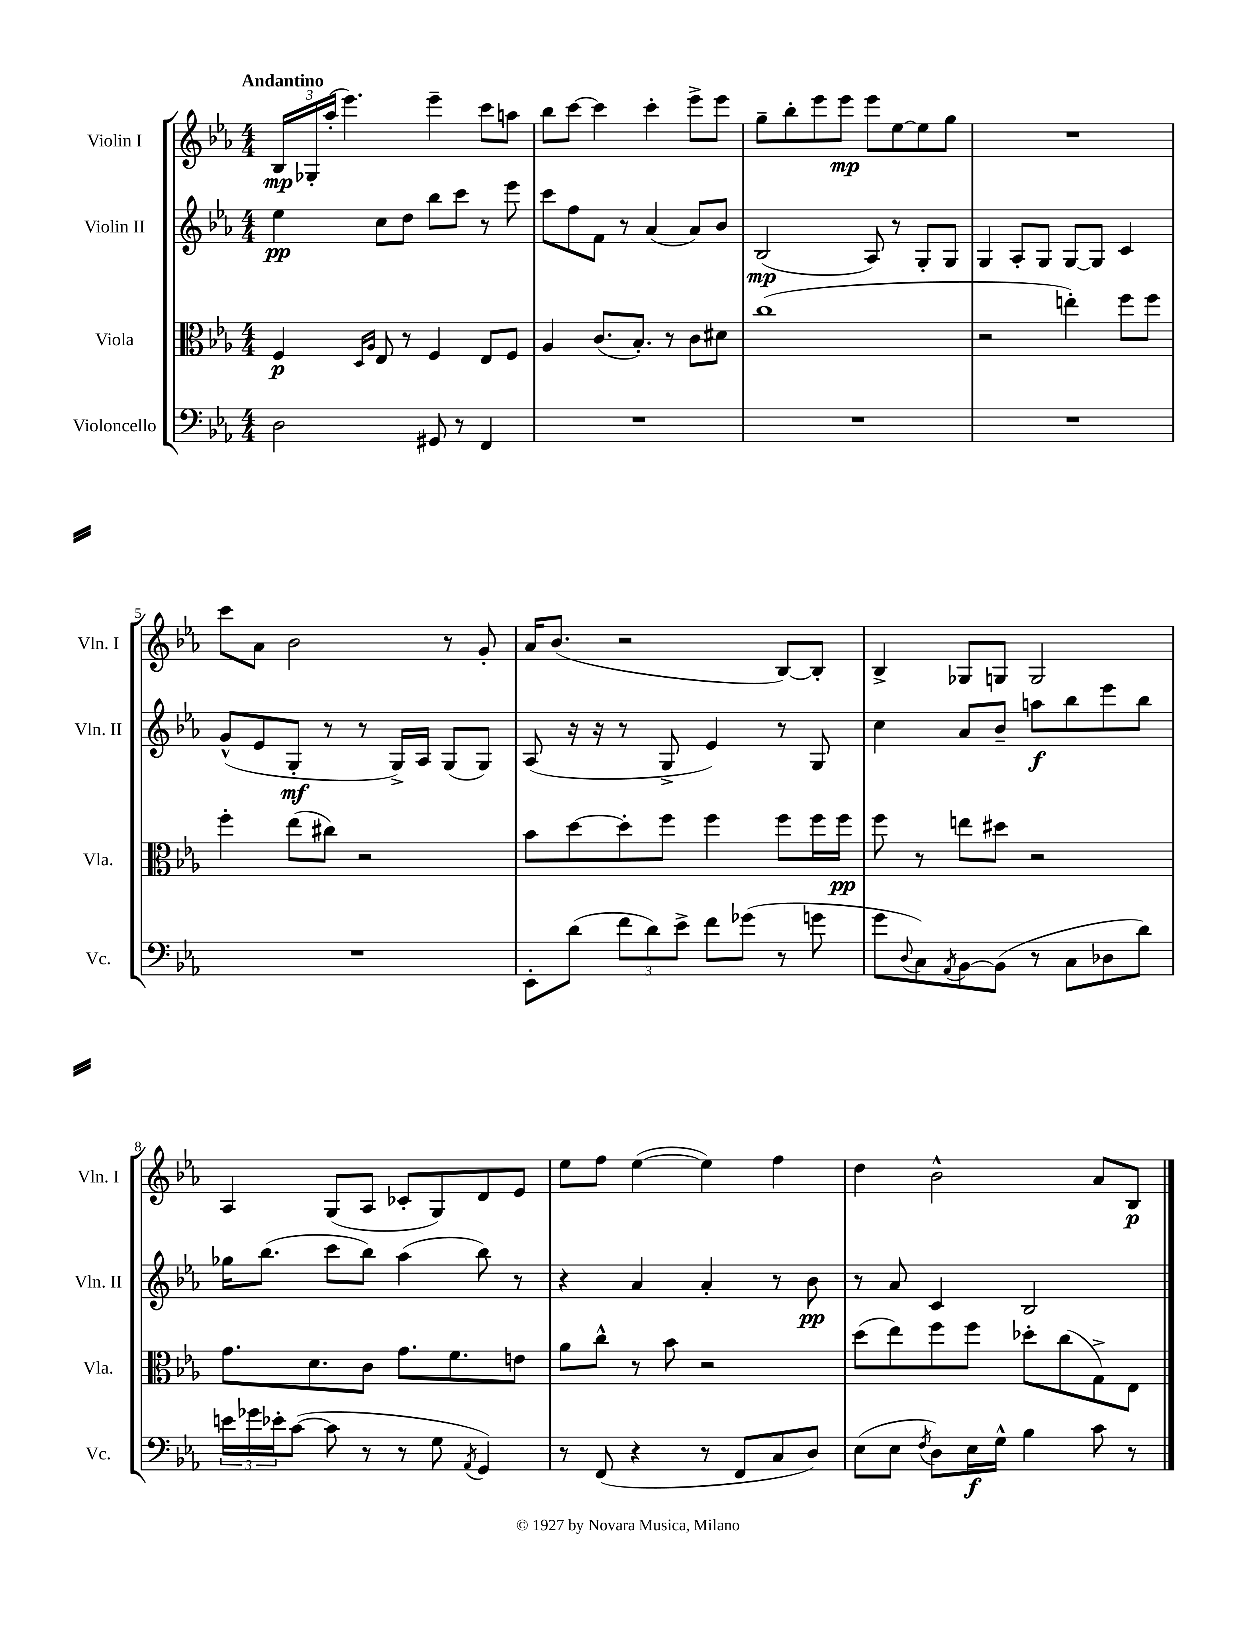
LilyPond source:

<<
\new StaffGroup <<
\new Staff = "s0" \with { instrumentName = "Violin I" shortInstrumentName = "Vln. I" } {
    \clef treble \key ees \major \numericTimeSignature \time 4/4 \tempo "Andantino"
    \tuplet 3/2 { bes16\mp ges16-. aes''16-.( } ees'''4.) ees'''4-- c'''8 a''8 |
    bes''8 c'''8~ c'''4 c'''4-. ees'''8-> ees'''8 |
    g''8-- bes''8-. ees'''8 ees'''8\mp ees'''8 ees''8~ ees''8 g''8 |
    R1 |
    c'''8 aes'8 bes'2 r8 g'8-. |
    aes'16 bes'8.( r2 bes8~) bes8-. |
    bes4-> ges8 g8 g2 |
    aes4 g8( aes8 ces'8-. g8) d'8 ees'8 |
    ees''8 f''8 ees''4~( ees''4) f''4 |
    d''4 bes'2-^ aes'8 bes8\p \bar "|." |
}
\new Staff = "s1" \with { instrumentName = "Violin II" shortInstrumentName = "Vln. II" } {
    \clef treble \key ees \major \numericTimeSignature \time 4/4
    ees''4\pp c''8 d''8 bes''8 c'''8 r8 ees'''8 |
    c'''8 f''8 f'8 r8 aes'4( aes'8) bes'8 |
    bes2\mp( aes8) r8 g8-. g8 |
    g4 aes8-. g8 g8~ g8 c'4 |
    g'8-^( ees'8 g8-.\mf r8 r8 g16->) aes16 g8( g8) |
    aes8( r16 r16 r8 g8-> ees'4) r8 g8 |
    c''4 aes'8 bes'8-- a''8\f bes''8 ees'''8 bes''8 |
    ges''16 bes''8.( c'''8 bes''8) aes''4( bes''8) r8 |
    r4 aes'4 aes'4-. r8 bes'8\pp |
    r8 aes'8 c'4 bes2 \bar "|." |
}
\new Staff = "s2" \with { instrumentName = "Viola" shortInstrumentName = "Vla." } {
    \clef alto \key ees \major \numericTimeSignature \time 4/4
    f4\p \grace { d16 aes16 } ees8 r8 f4 ees8 f8 |
    aes4 c'8.( bes8.-.) r8 c'8 dis'8 |
    c''1( |
    r2 e''4-.) f''8 f''8 |
    f''4-. ees''8( cis''8) r2 |
    bes'8 d''8~ d''8-. f''8 f''4 f''8 f''16 f''16\pp |
    f''8 r8 e''8 dis''8 r2 |
    g'8. d'8. c'8 g'8. f'8. e'8 |
    aes'8 c''8-^ r8 bes'8 r2 |
    d''8( ees''8) f''8 f''8 des''8-. c''8( g8->) ees8 \bar "|." |
}
\new Staff = "s3" \with { instrumentName = "Violoncello" shortInstrumentName = "Vc." } {
    \clef bass \key ees \major \numericTimeSignature \time 4/4
    d2 gis,8 r8 f,4 |
    R1 |
    R1 |
    R1 |
    R1 |
    ees,8-. d'8( \tuplet 3/2 { f'8 d'8) ees'8-> } f'8 ges'8( r8 g'8 |
    g'8 \appoggiatura { d8 } c8) \acciaccatura { aes,8 } bes,8~ bes,8( r8 c8 des8 d'8) |
    \tuplet 3/2 { e'16 ges'16 ees'16-. } c'8~( c'8 r8 r8 g8 \acciaccatura { aes,8 } g,4) |
    r8 f,8( r4 r8 f,8 c8 d8) |
    ees8( ees8 \acciaccatura { f8 } d8) ees16\f g16-^ bes4 c'8 r8 \bar "|." |
}
>>
>>
